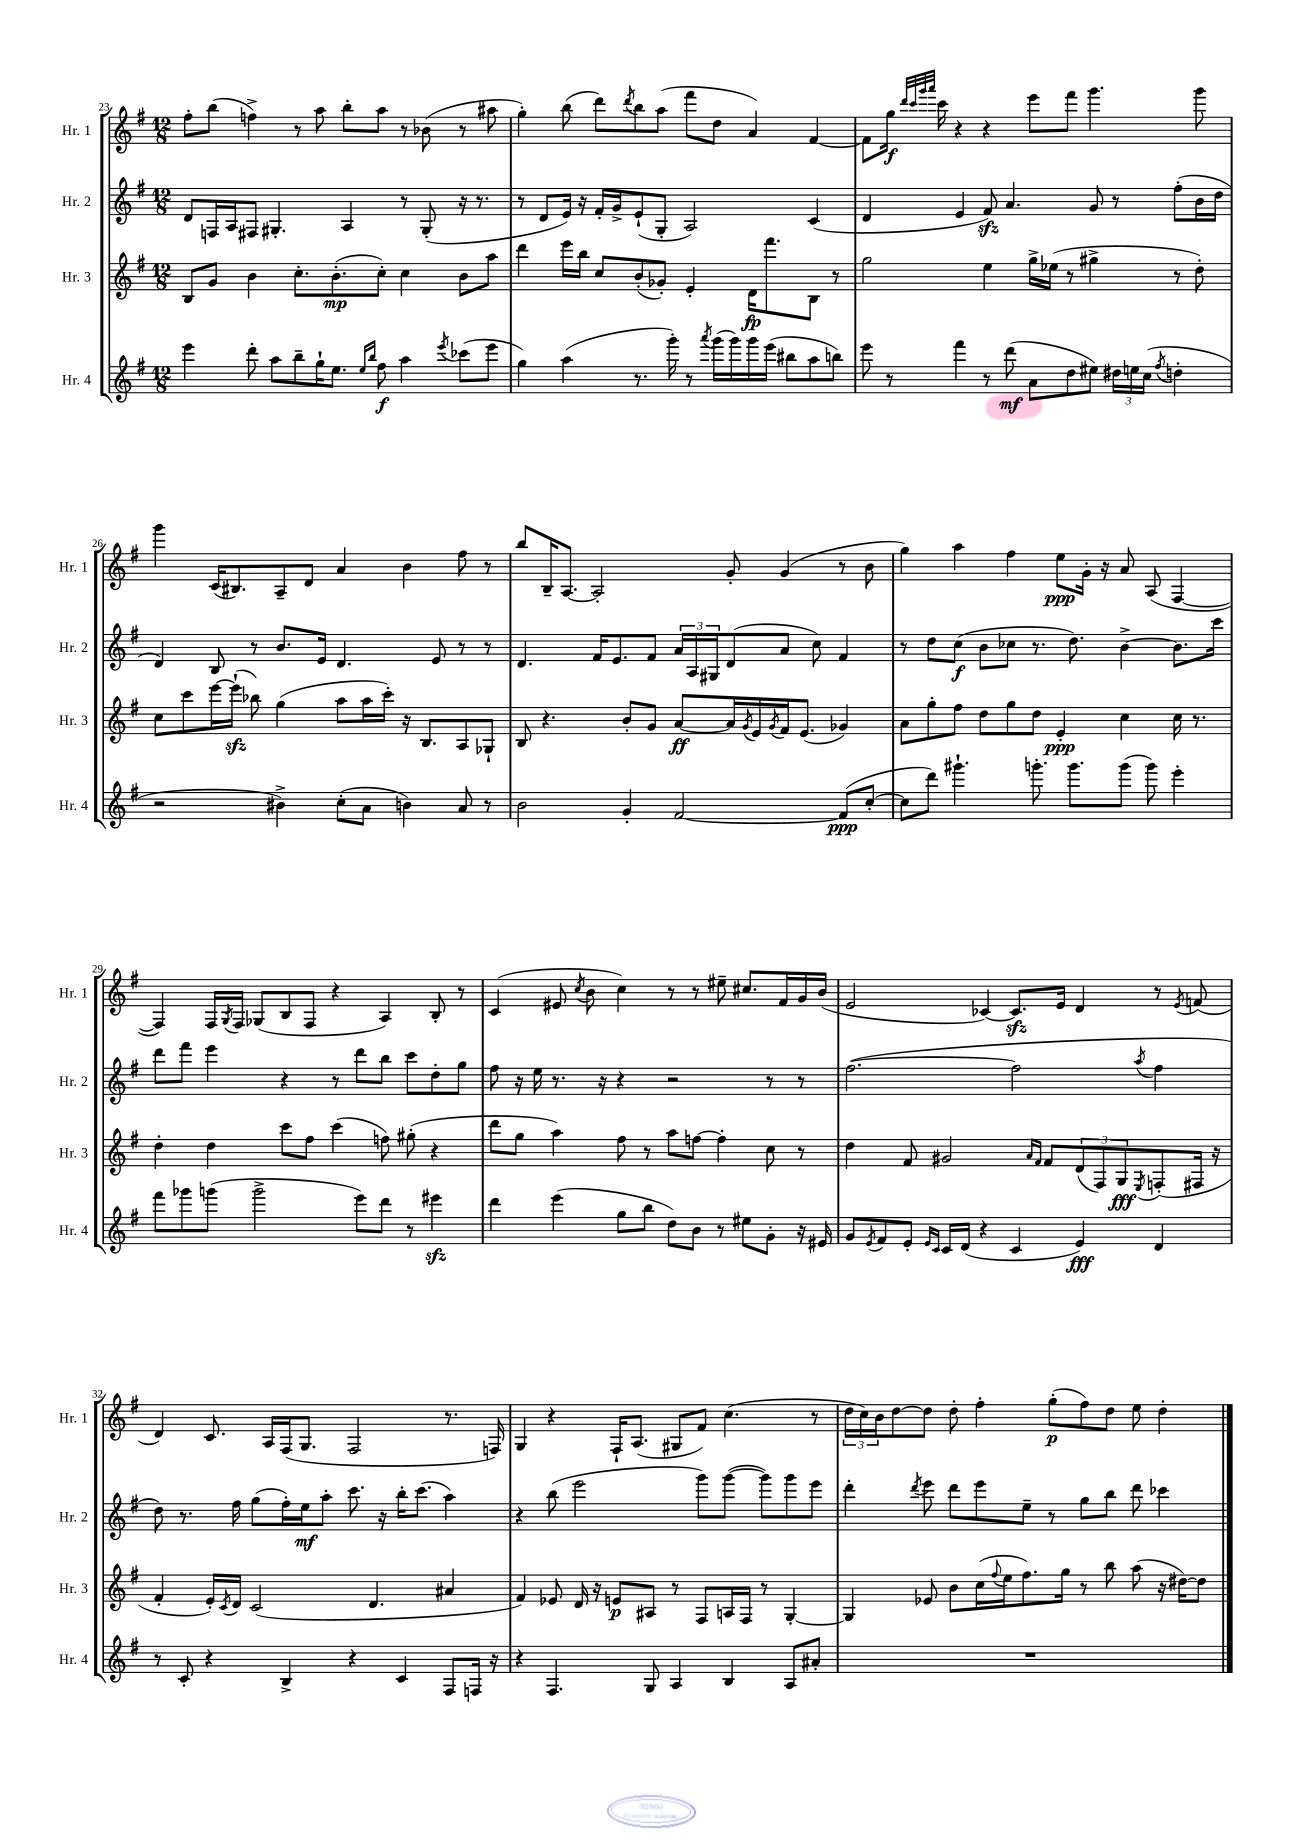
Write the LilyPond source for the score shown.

<<
\new StaffGroup <<
\new Staff = "s0" \with { instrumentName = "Hr. 1" shortInstrumentName = "Hr. 1" } {
    \clef treble \key g \major \numericTimeSignature \time 12/8
    fis''8-. b''8( f''4->) r8 a''8 b''8-. a''8 r8 bes'8( r8 ais''8 |
    g''4-.) b''8( d'''8) \acciaccatura { d'''8 } b''8 a''8( fis'''8 d''8 a'4) fis'4~ |
    fis'8 g''16\f \grace { d'''32 c'''32 g'''32 a'''32 } c'''16 r4 r4 e'''8 fis'''8 g'''4. g'''8 |
    g'''4 c'16( bis8.) a8-- d'8 a'4 b'4 fis''8 r8 |
    b''8 b16-- a8.~ a2-. g'8-. g'4( r8 b'8 |
    g''4) a''4 fis''4 e''8\ppp g'16-. r16 a'8 a8( fis4~ |
    fis4) fis16 \acciaccatura { g8 } fis16 ges8( b8 fis8 r4 a4) b8-. r8 |
    c'4( eis'8 \acciaccatura { c''8 } b'8 c''4) r8 r8 eis''8-- cis''8. fis'16 g'16 b'16( |
    e'2 ces'4~) ces'8.\sfz e'16 d'4 r8 \acciaccatura { e'8 } f'8( |
    d'4) c'8. a16 fis16( g8. fis2 r8. f16) |
    g4 r4 fis16-! a8.( gis8 fis'8) c''4.( r8 |
    \tuplet 3/2 { d''16 c''16) b'16 } d''8~ d''8 d''8-. fis''4-. g''8-.\p( fis''8) d''8 e''8 d''4-. \bar "|." |
}
\new Staff = "s1" \with { instrumentName = "Hr. 2" shortInstrumentName = "Hr. 2" } {
    \clef treble \key g \major \numericTimeSignature \time 12/8
    d'8 f16 a16 fis8 gis4.-. a4 r8 gis8-.( r16 r8. |
    r8 d'8 e'16) r16 fis'16-. g'16-> e'8-!( g8-. a2) c'4( |
    d'4 e'4 fis'8\sfz) a'4. g'8 r8 fis''8-.( b'16 d''16 |
    d'4) b8 r8 b'8. e'16 d'4. e'8 r8 r8 |
    d'4. fis'16 e'8. fis'8 \tuplet 3/2 { a'16 a16 gis16 } d'8( a'8 c''8) fis'4 |
    r8 d''8 c''8\f( b'8 ces''8 r8. d''8.) b'4~-> b'8. c'''16 |
    d'''8 fis'''8 e'''4 r4 r8 d'''8 b''8 c'''8 d''8-. g''8 |
    fis''8 r16 e''16 r8. r16 r4 r2 r8 r8 |
    fis''2.~( fis''2 \acciaccatura { a''8 } fis''4 |
    d''8) r8. fis''16 g''8( fis''16-.) e''16\mf a''8-. c'''8. r16 b''16-. c'''8.( a''4) |
    r4 b''8( e'''2 g'''8) g'''8~( g'''8) g'''8 e'''8 |
    d'''4-. \acciaccatura { d'''8 } e'''8 d'''8 e'''8 e''8-- r8 g''8 b''8 d'''8 ces'''4 \bar "|." |
}
\new Staff = "s2" \with { instrumentName = "Hr. 3" shortInstrumentName = "Hr. 3" } {
    \clef treble \key g \major \numericTimeSignature \time 12/8
    b8 g'8 b'4 c''8.-. b'8.-.\mp( c''8-.) c''4 b'8 a''8 |
    d'''4 e'''16 b''16 c''8 b'8-.( ges'8-.) e'4-. d'16\fp fis'''8. b8 r8 |
    g''2 e''4 g''16-> ees''16( r8 gis''4-> r8 d''8-.) |
    c''8 c'''8 e'''16~ e'''16-!\sfz( bes''8) g''4( a''8 a''16 c'''16-.) r16 b8. a8 ges8-! |
    b8 r4. b'8-. g'8 a'8~\ff a'16 \acciaccatura { g'8 } e'16 \acciaccatura { g'8 } fis'16 e'8.( ges'4) |
    a'8 g''8-. fis''8 d''8 g''8 d''8 e'4-.\ppp c''4 c''16 r8. |
    d''4-. d''4 c'''8 fis''8 c'''4( f''8) gis''8-.( r4 |
    d'''8 g''8 a''4) fis''8 r8 a''8 f''8~ f''4-. c''8 r8 |
    d''4 fis'8 gis'2 \grace { a'16 fis'16 } fis'8 \tuplet 3/2 { d'8( fis8) g8\fff } \acciaccatura { e8 } f8-.( fis16 r16 |
    fis'4-. e'16-.) \acciaccatura { c'8 } d'16 c'2( d'4. ais'4 |
    fis'4) ees'8 d'16 r16 e'8\p ais8 r8 fis8 a16 fis16 r8 g4~-. |
    g4 ees'8 b'8 c''16( \appoggiatura { fis''8 } e''16 fis''8.) g''16 r8 b''8 a''8( r16 dis''16~) dis''8 \bar "|." |
}
\new Staff = "s3" \with { instrumentName = "Hr. 4" shortInstrumentName = "Hr. 4" } {
    \clef treble \key g \major \numericTimeSignature \time 12/8
    e'''4 d'''8-. a''8 b''8-- g''16-! e''8. \grace { e''16 b''16 } fis''8\f a''4 \acciaccatura { e'''8 } ces'''8( e'''8 |
    g''4) a''4( r8. g'''16-.) r8 \acciaccatura { a'''8 } g'''16( g'''16) g'''16 e'''16( bis''8 a''8 b''8) |
    e'''8 r8 fis'''4 r8 d'''8\mf( a'8 d''8 eis''8) \tuplet 3/2 { dis''16 e''16 c''16( } \acciaccatura { fis''8 } d''4-. |
    r2 bis'4->) c''8-.( a'8 b'4) a'8 r8 |
    b'2 g'4-. fis'2~ fis'8\ppp( c''8~-. |
    c''8 d'''8) gis'''4.-! g'''8.-. g'''8. g'''8( g'''8) e'''4-. |
    fis'''8 ges'''8 g'''8( g'''2-> e'''8) d'''8 r8 eis'''4\sfz |
    d'''4 e'''4( g''8 b''8 d''8) b'8 r8 eis''8 g'8-. r16 eis'16 |
    g'8 \acciaccatura { e'8 } fis'8 e'8-. \grace { e'16 c'16 } c'16 d'16( r4 c'4 e'4\fff) d'4 |
    r8 c'8-. r4 b4-> r4 c'4 fis8 f16 r16 |
    r4 fis4. g8 a4 b4 a8 ais'8-. |
    R1. \bar "|." |
}
>>
>>
\layout { \context { \Score currentBarNumber = #23 } }
